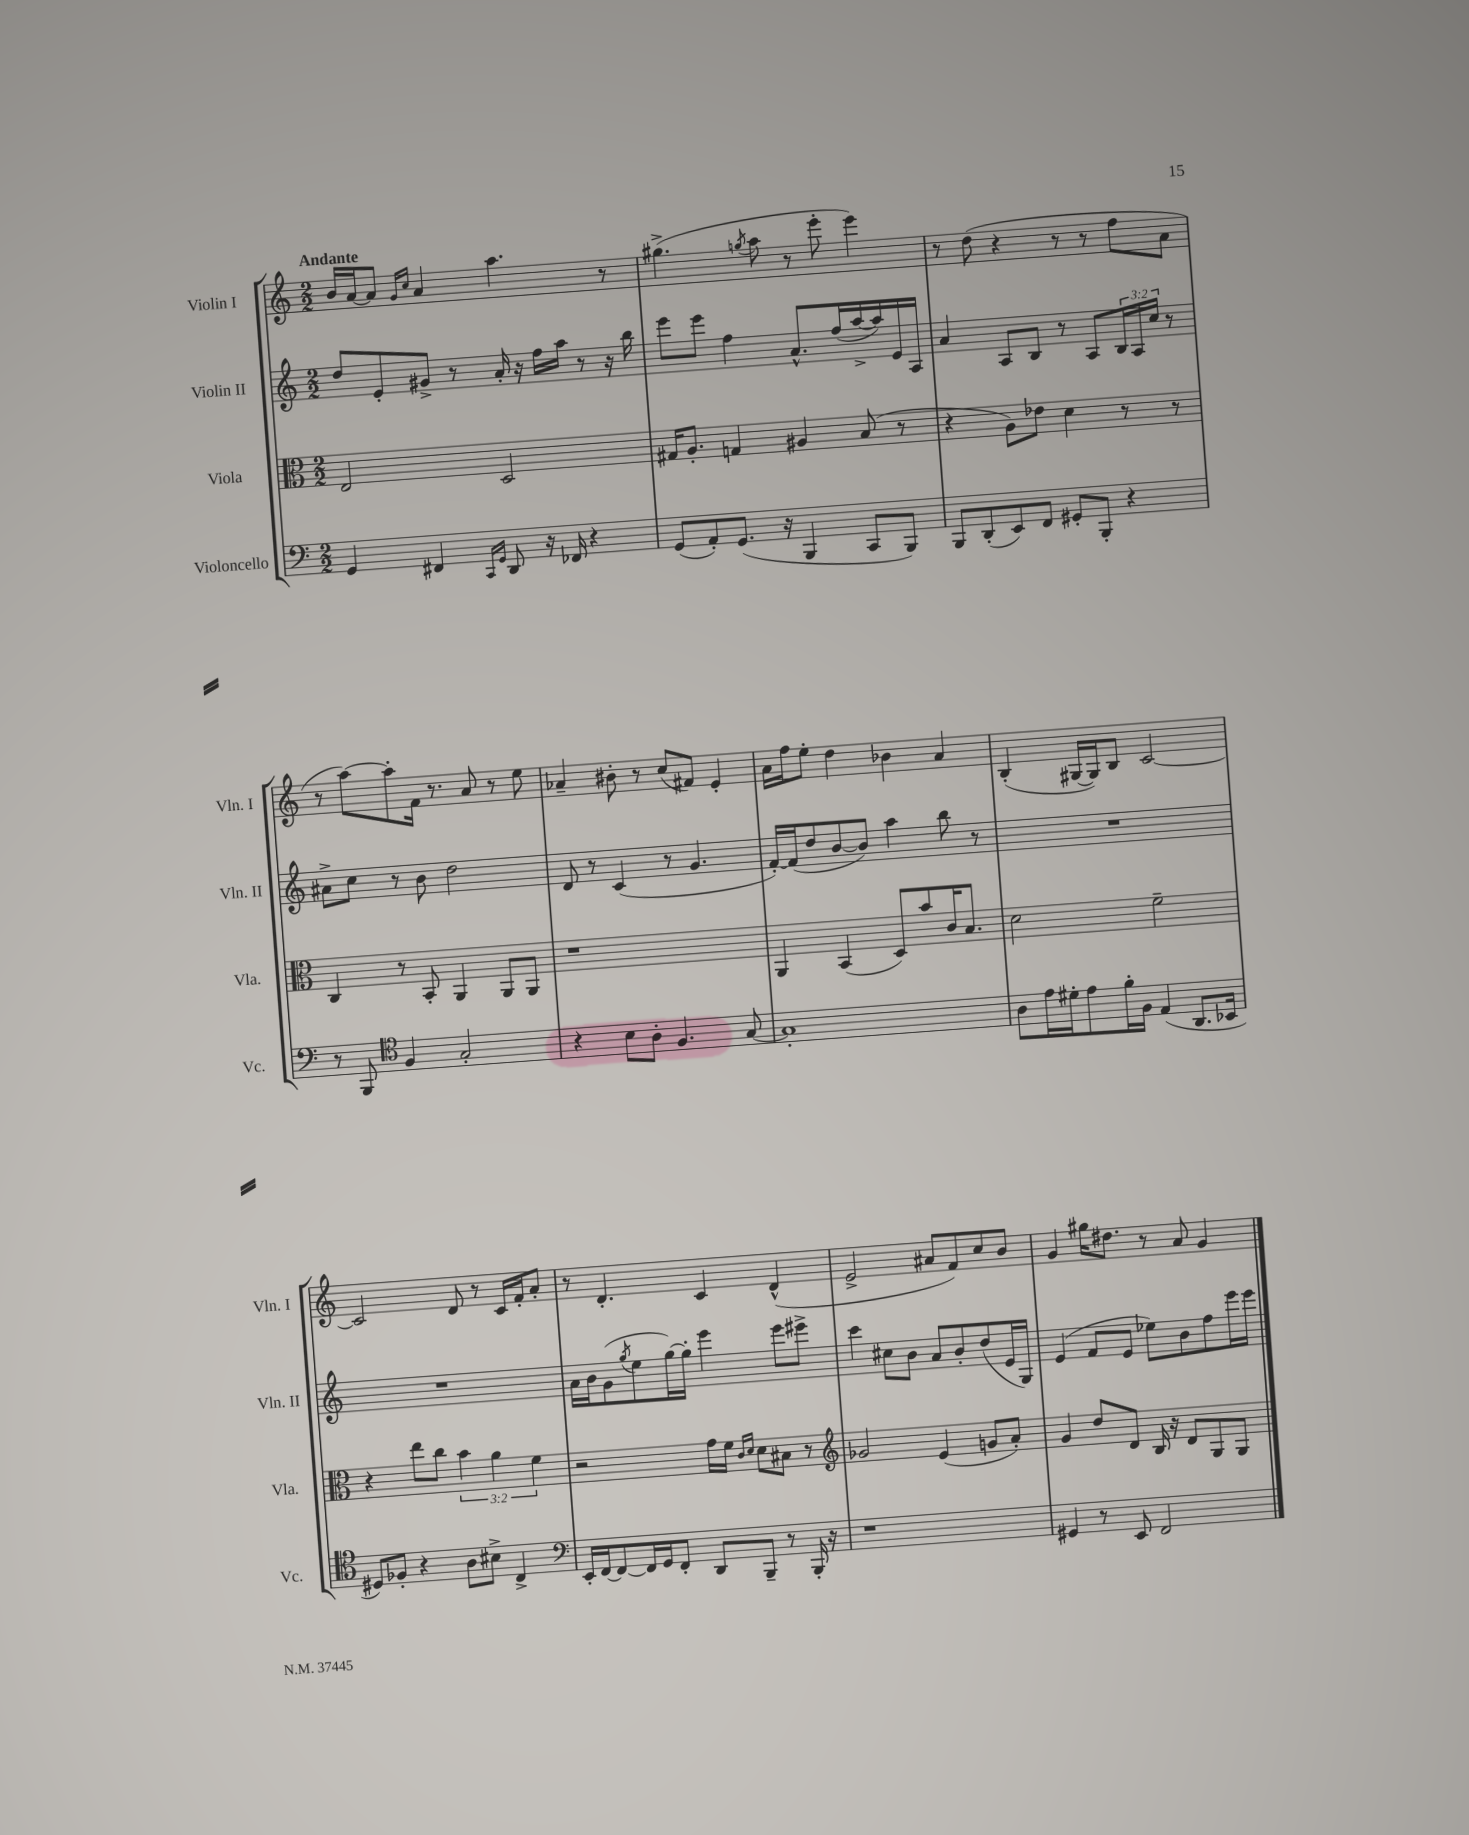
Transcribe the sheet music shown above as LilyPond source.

<<
\new StaffGroup <<
\new Staff = "s0" \with { instrumentName = "Violin I" shortInstrumentName = "Vln. I" } {
    \clef treble \key c \major \numericTimeSignature \time 2/2 \tempo "Andante"
    b'16 a'16~ a'8 \grace { g'16 c''16 } a'4 a''4. r8 |
    gis''4.->( \acciaccatura { g''8 } a''8 r8 e'''8-. e'''4) |
    r8 d''8( r4 r8 r8 f''8 a'8 |
    r8 a''8~) a''8-. f'16 r8. a'8 r8 e''8 |
    aes'4-- bis'8-. r8 c''8( fis'8) e'4-. |
    a'16 f''16 e''8-. d''4 bes'4 a'4 |
    b4-.( gis16~ gis16) b8 c'2~ |
    c'2 d'8 r8 c'16 f'16-. a'8-. |
    r8 d'4.-. c'4 d'4-^( |
    e'2-> ais'8 f'8) c''8 b'8 |
    g'4 gis''16 dis''8. r8 a'8 g'4 \bar "|." |
}
\new Staff = "s1" \with { instrumentName = "Violin II" shortInstrumentName = "Vln. II" } {
    \clef treble \key c \major \numericTimeSignature \time 2/2 \override Staff.TupletNumber.text = #tuplet-number::calc-fraction-text
    d''8 e'8-. gis'8-> r8 a'16-. r16 f''16 a''16 r8 r16 b''16 |
    e'''8 e'''8 f''4 a'8.-^ f''16( a''16~-> a''16) e'16 a16 |
    a'4 a8 b8 r8 a8 \tuplet 3/2 { b16 a16 c''16 } r8 |
    ais'8-> c''8 r8 b'8 d''2 |
    d'8 r8 c'4( r8 g'4. |
    f'16~-.) f'16( d''8 b'8~ b'8) a''4 b''8 r8 |
    R1 |
    R1 |
    a'16 b'16 g'8( \acciaccatura { g''8 } e''8 g''16~) g''16-. e'''4 e'''8 eis'''8-> |
    c'''4 cis''8 b'8 a'8 b'8-. d''8( e'16 g16) |
    e'4( f'8 e'8 ees''8) b'8 f''8 e'''16 e'''16 \bar "|." |
}
\new Staff = "s2" \with { instrumentName = "Viola" shortInstrumentName = "Vla." } {
    \clef alto \key c \major \numericTimeSignature \time 2/2 \override Staff.TupletNumber.text = #tuplet-number::calc-fraction-text
    e2 d2 |
    gis16 a8.-. g4 ais4 b8( r8 |
    r4 a8) ees'8 d'4 r8 r8 |
    c4 r8 b,8-. a,4 a,8 a,8 |
    r1 |
    a,4 b,4( d8) b'8 c'16 b8. |
    d'2 f'2-- |
    r4 e''8 c''8 \tuplet 3/2 { b'4 a'4 f'4 } |
    r2 g'16 f'16 \grace { c'16 d'16 } d'8 bis8 r8 |
    \clef treble ges'2 e'4( g'8 a'8-.) |
    g'4 d''8 d'8 b16 r16 d'8 g8 g8 \bar "|." |
}
\new Staff = "s3" \with { instrumentName = "Violoncello" shortInstrumentName = "Vc." } {
    \clef bass \key c \major \numericTimeSignature \time 2/2
    g,4 fis,4 \grace { c,16 g,16 } d,8 r16 fes,16 r4 |
    g,8( a,8-.) g,8.( r16 b,,4 c,8 b,,8) |
    b,,8 d,8-.( e,8) f,8 gis,8-. b,,8-. r4 |
    r8 b,,8 \clef tenor f4 g2-. |
    r4 b8 a8-. f4. g8~ |
    g1-. |
    a8 e'16 dis'16-. e'8 f'16-. f16 e4( a,8. bes,16 |
    dis8) fes8-. r4 a8 bis8-> c4-> |
    \clef bass e,16-. f,16~ f,8~ f,16 g,16 f,8-. d,8 b,,8-- r8 b,,16-. r16 |
    r1 |
    gis,4 r8 e,8 f,2 \bar "|." |
}
>>
>>
\layout { \context { \Score \remove "Bar_number_engraver" } }
